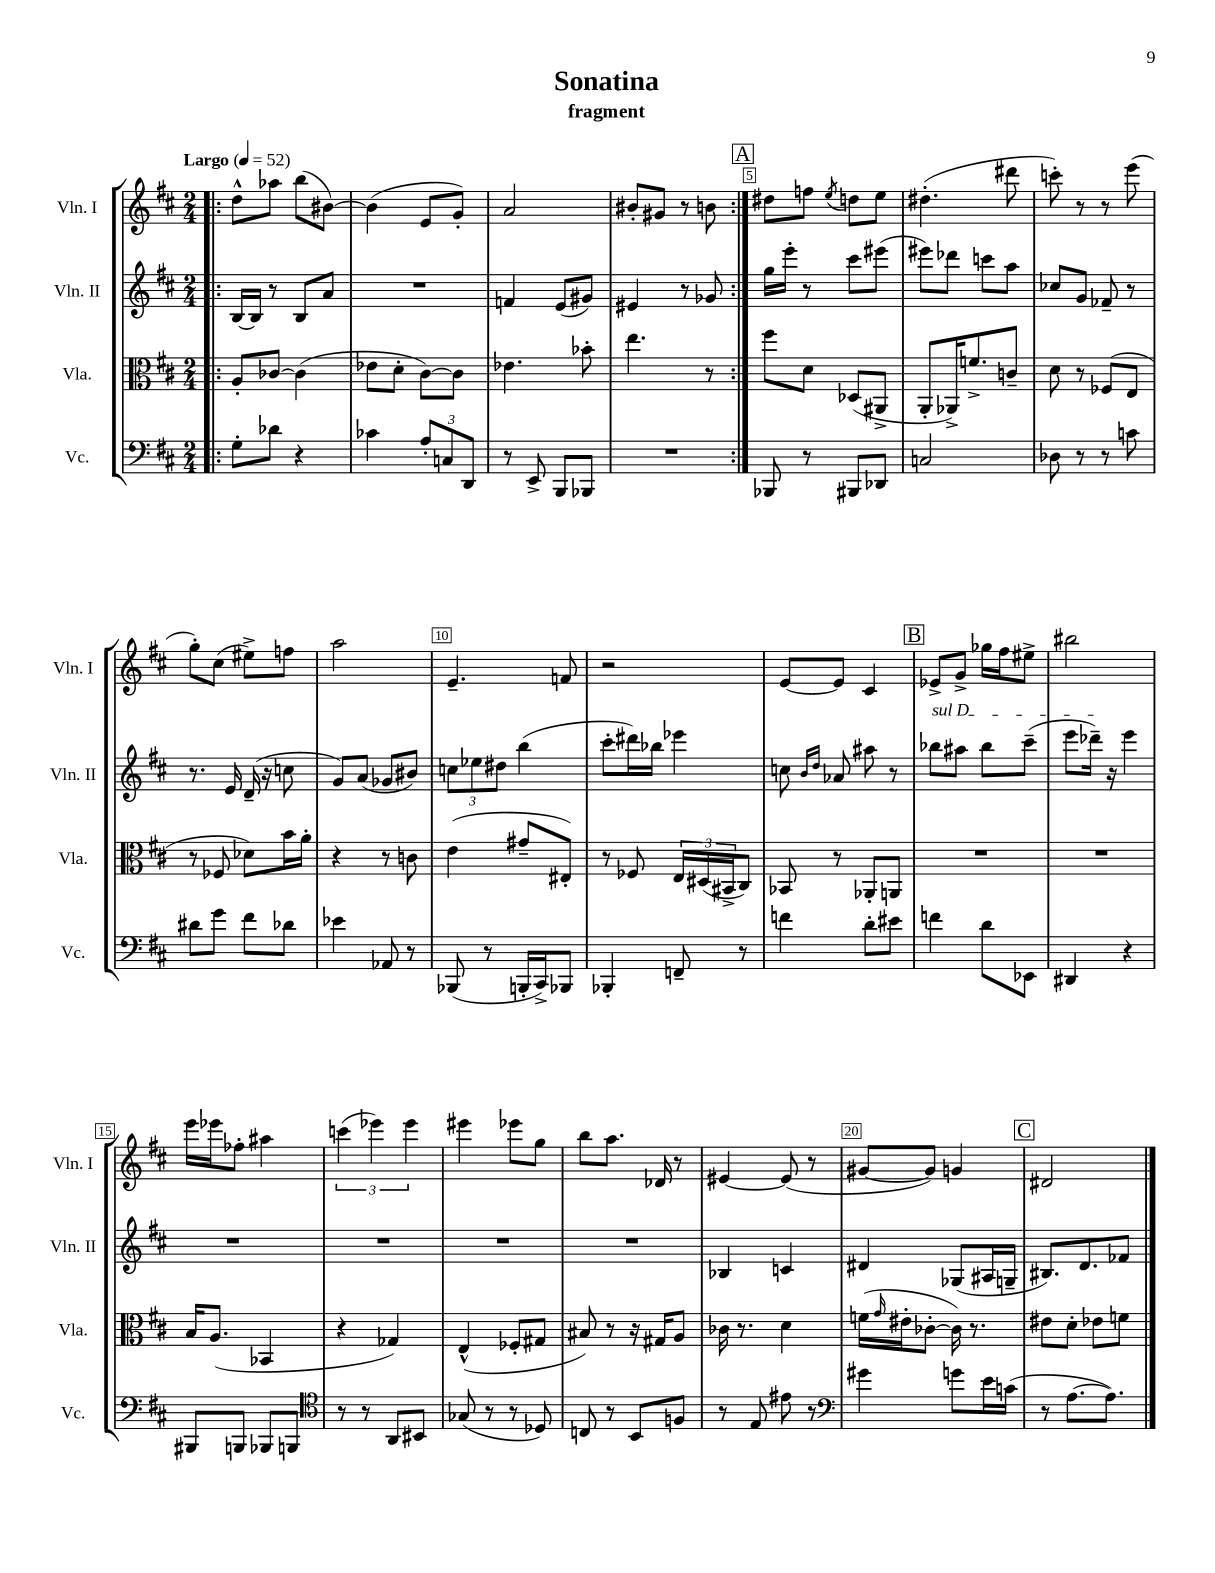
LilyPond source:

\header { title = "Sonatina" subtitle = "fragment" }
<<
\new StaffGroup <<
\new Staff = "s0" \with { instrumentName = "Vln. I" shortInstrumentName = "Vln. I" } {
    \clef treble \key d \major \numericTimeSignature \time 2/4 \tempo "Largo" 4 = 52
    \repeat volta 2 { \bar ".|:" d''8-^ aes''8 b''8( bis'8~) |
    bis'4( e'8 g'8-.) |
    a'2 |
    bis'8-. gis'8 r8 b'8 | }
    \mark \markup { \box "A" } dis''8 f''8 \acciaccatura { e''8 } d''8 e''8 |
    dis''4.-.( dis'''8 |
    c'''8-.) r8 r8 e'''8( |
    g''8-.) cis''8( eis''8->) f''8 |
    a''2 |
    e'4.-- f'8 |
    r2 |
    e'8~ e'8 cis'4 |
    \mark \markup { \box "B" } ees'8-> g'8-> ges''16 fis''16 eis''8-> |
    bis''2 |
    e'''16 ees'''16 fes''8-. ais''4 |
    \tuplet 3/2 { c'''4( ees'''4) ees'''4 } |
    eis'''4 ees'''8 g''8 |
    b''8 a''8. des'16 r8 |
    eis'4~ eis'8( r8 |
    gis'8~ gis'8) g'4 |
    \mark \markup { \box "C" } dis'2 \bar "|." |
}
\new Staff = "s1" \with { instrumentName = "Vln. II" shortInstrumentName = "Vln. II" } {
    \clef treble \key d \major \numericTimeSignature \time 2/4
    \repeat volta 2 { \bar ".|:" b16~ b16 r8 b8 a'8 |
    R2 |
    f'4 e'8( gis'8) |
    eis'4 r8 ges'8 | }
    \mark \markup { \box "A" } g''16 e'''16-. r8 cis'''8 eis'''8( |
    eis'''8) des'''8 c'''8 a''8 |
    ces''8 g'8 fes'8-- r8 |
    r8. e'16 d'16--( r16 c''8 |
    g'8) a'8( ges'8 bis'8) |
    \tuplet 3/2 { c''8 ees''8 dis''8 } b''4( |
    cis'''8-. dis'''16) bes''16 ees'''4 |
    c''8 \grace { b'16 d''16 } aes'8 ais''8 r8 |
    \mark \markup { \box "B" } \once \override TextSpanner.bound-details.left.text = \markup { \italic "sul D" } bes''8\startTextSpan ais''8 bes''8 cis'''8--( |
    e'''8 des'''16--\stopTextSpan) r16 e'''4 |
    R2 |
    R2 |
    R2 |
    R2 |
    bes4 c'4 |
    dis'4 ges8( ais16 g16-- |
    \mark \markup { \box "C" } bis8.) d'8. fes'8 \bar "|." |
}
\new Staff = "s2" \with { instrumentName = "Vla." shortInstrumentName = "Vla." } {
    \clef alto \key d \major \numericTimeSignature \time 2/4
    \repeat volta 2 { \bar ".|:" a8-. ces'8~ ces'4( |
    ees'8 d'8-. cis'8~) cis'8 |
    ees'4. bes'8-. |
    e''4. r8 | }
    \mark \markup { \box "A" } fis''8 d'8 des8( ais,8-> |
    a,8-. aes,16->) f'8.-> c'8-- |
    d'8 r8 fes8( e8 |
    r8 fes8 des'8) b'16 a'16-. |
    r4 r8 c'8 |
    e'4( gis'8-- eis8-.) |
    r8 fes8 \tuplet 3/2 { e16 dis16( bis,16-> } cis8) |
    bes,8 r8 aes,8-. a,8 |
    \mark \markup { \box "B" } R2 |
    R2 |
    b16 a8.( bes,4 |
    r4 ges4) |
    e4-^( fes8-. gis8 |
    bis8) r8 r16 gis16 a8 |
    ces'16 r8. d'4 |
    f'16( \grace { g'16 } eis'16-. ces'8~-. ces'16) r8. |
    \mark \markup { \box "C" } eis'8 d'8-. ees'8 f'8 \bar "|." |
}
\new Staff = "s3" \with { instrumentName = "Vc." shortInstrumentName = "Vc." } {
    \clef bass \key d \major \numericTimeSignature \time 2/4
    \repeat volta 2 { \bar ".|:" g8-. des'8 r4 |
    ces'4 \tuplet 3/2 { a8-. c8 d,8 } |
    r8 e,8-> b,,8 bes,,8 |
    R2 | }
    \mark \markup { \box "A" } bes,,8 r8 bis,,8 des,8 |
    c2 |
    des8 r8 r8 c'8 |
    dis'8 g'8 fis'8 des'8 |
    ees'4 aes,8 r8 |
    bes,,8( r8 b,,16-. cis,16->) bes,,8 |
    bes,,4-. f,8-- r8 |
    f'4 d'8-. eis'8 |
    \mark \markup { \box "B" } f'4 d'8 ees,8 |
    dis,4 r4 |
    bis,,8 b,,8 bes,,8 b,,8 |
    \clef tenor r8 r8 a,8 bis,8 |
    ges8( r8 r8 des8) |
    c8 r8 b,8 f8 |
    r8 e8 eis'8 r8 |
    \clef bass gis'4 g'8 e'16 c'16( |
    \mark \markup { \box "C" } r8 a8.~ a8.) \bar "|." |
}
>>
>>
\layout { \context { \Score \override BarNumber.break-visibility = ##(#f #t #t) barNumberVisibility = #(every-nth-bar-number-visible 5) \override BarNumber.stencil = #(make-stencil-boxer 0.1 0.3 ly:text-interface::print) } }
